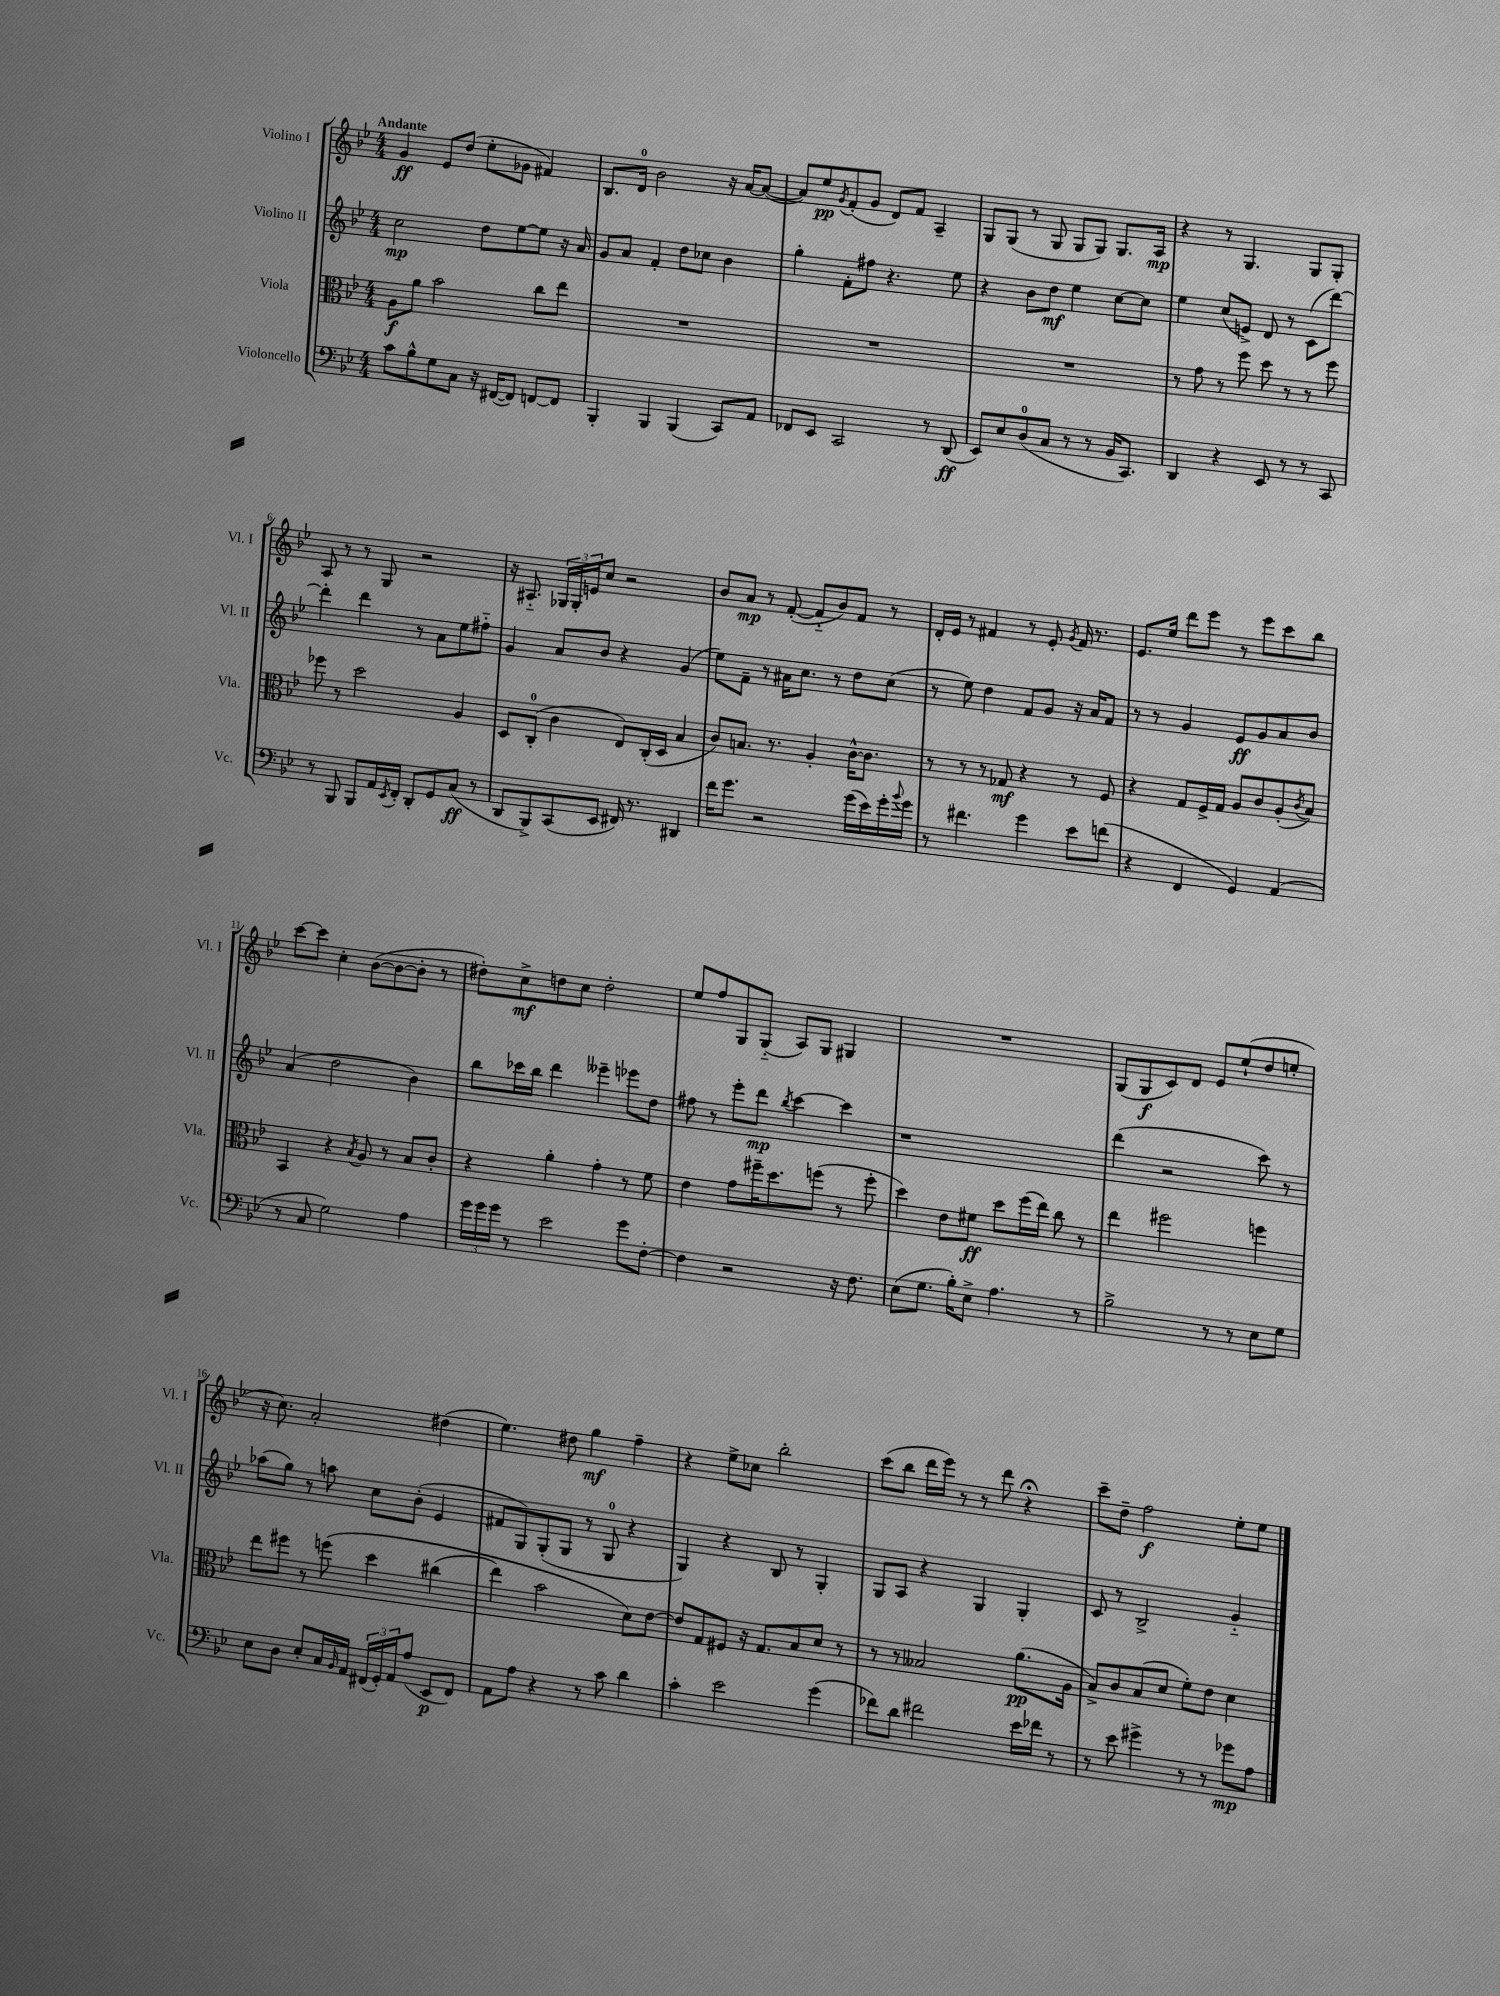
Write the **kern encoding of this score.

**kern	**dynam	**kern	**dynam	**kern	**dynam	**kern	**dynam
*part4	*part4	*part3	*part3	*part2	*part2	*part1	*part1
*staff4	*staff4	*staff3	*staff3	*staff2	*staff2	*staff1	*staff1
*I"Violoncello	*	*I"Viola	*	*I"Violino II	*	*I"Violino I	*
*I'Vc.	*	*I'Vla.	*	*I'Vl. II	*	*I'Vl. I	*
*clefF4	*	*clefC3	*	*clefG2	*	*clefG2	*
*k[b-e-]	*	*k[b-e-]	*	*k[b-e-]	*	*k[b-e-]	*
*M4/4	*	*M4/4	*	*M4/4	*	*M4/4	*
=1	=1	=1	=1	=1	=1	=1	=1
!	!	!	!	!	!	!LO:TX:a:B:t=Andante	!
8c\L	.	8A\L	f	2cc\	mp	4g/	ff
8B-^^\	.	8a\J	.	.	.	.	.
8G\	.	2b-\	.	.	.	8e-/L	.
8C\J	.	.	.	.	.	(8dd/J	.
16r	.	.	.	8dd\L	.	8ee-'\L	.
([16FF#X/KL	.	.	.	.	.	.	.
8FF#/J])	.	.	.	[8ee-\	.	8g-X\J	.
[8FFn/L	.	8cc\L	.	8ee-\J]	.	4f#X/)	.
8FF/J]	.	8ee-\J	.	16r	.	.	.
.	.	.	.	16a/	.	.	.
=2	=2	=2	=2	=2	=2	=2	=2
4BBB-'/	.	1r	.	8g/L	.	8.B-/L	.
.	.	.	.	8a/J	.	.	.
.	.	.	.	.	.	16d/Jk	.
4BBB-/	.	.	.	4f'/	.	2b-\	.
(4BBB-/	.	.	.	8dd\L	.	.	.
.	.	.	.	8cc-X\J	.	.	.
8CC/L)	.	.	.	4b-\	.	16r	.
.	.	.	.	.	.	[16a/KL	.
8AA/J	.	.	.	.	.	(8a/J_	.
=3	=3	=3	=3	=3	=3	=3	=3
8FF-X/L	.	1r	.	4gg'\	.	8a/L])	.
8EE-/J	.	.	.	.	.	8ee-/	pp
.	.	.	.	.	.	8qg/	.
2CC/	.	.	.	8f'\L	.	(8f'/	.
.	.	.	.	8ff#X\J	.	8g/J	.
.	.	.	.	4.r	.	8d/L)	.
.	.	.	.	.	.	8f/J	.
8r	.	.	.	.	.	4A~/	.
(8DD/	ff	.	.	8ee-\	.	.	.
=4	=4	=4	=4	=4	=4	=4	=4
8EE-/L)	.	1r	.	4r	.	8G/L	.
8E-/	.	.	.	.	.	(8G/J	.
(8D/	.	.	.	8b-\L	.	8r	.
8C/J	.	.	.	8dd\J	mf	8G/	.
8r	.	.	.	4ee-\	.	8G/L	.
8r	.	.	.	.	.	8G/J)	.
16BB-/KL	.	.	.	[8cc\L	.	8.G/L	.
8.CC/J)	.	.	.	.	.	.	.
.	.	.	.	8cc\J]	.	.	.
.	.	.	.	.	.	16A/Jk	mp
=5	=5	=5	=5	=5	=5	=5	=5
4DD/	.	8r	.	4ee-\	.	4r	.
.	.	8g\	.	.	.	.	.
4r	.	8r	.	(8cc/L	.	8r	.
.	.	8ff\	.	8en^/J)	.	4.G/	.
8EE-/	.	8dd\	.	8d/	.	.	.
8r	.	8r	.	8r	.	.	.
8r	.	8r	.	(8c\L	.	8G/L	.
8CC/	.	8ff\	.	[8ddd\J)	.	8G'/J	.
!!LO:LB:g=z
=6	=6	=6	=6	=6	=6	=6	=6
8r	.	8ff-X\	.	4ddd'\]	.	8A/	.
8BBB-/	.	8r	.	.	.	8r	.
8BBB-/L	.	2dd\	.	4ddd\	.	8r	.
16AA/L	.	.	.	.	.	8G/	.
8qEE-/	.	.	.	.	.	.	.
16FF'/JJ	.	.	.	.	.	.	.
8DD'/L	.	.	.	8r	.	2r	.
8GG/	.	.	.	8a\L	.	.	.
(8C/J	ff	4A/	.	8ee-\	.	.	.
8r	.	.	.	8ff#X\J	.	.	.
=7	=7	=7	=7	=7	=7	=7	=7
8DD/L	.	8D/L	.	4g/	.	16r	.
.	.	.	.	.	.	8.A#X/	.
8BBB-^/)	.	(8C'/J	.	.	.	.	.
(8CC/	.	4c\	.	8a/L	.	24G-X/LL	.
.	.	.	.	.	.	24G-'/	.
.	.	.	.	.	.	24en/J	.
8EE-/J	.	.	.	8b-/J	.	8cc/J	.
16FF#X/)	.	8E-/L)	.	4r	.	2r	.
8.r	.	.	.	.	.	.	.
.	.	(16C'/L	.	.	.	.	.
.	.	16D/JJ	.	.	.	.	.
4DD#X/	.	4B-/	.	(4g/	.	.	.
=8	=8	=8	=8	=8	=8	=8	=8
16f\KL	.	8c/L)	.	8ee-\L)	.	8b-/L	.
8.g\J	.	.	.	.	.	.	.
.	.	8.Bn/J	.	8f~\J	.	8a/J	mp
2r	.	.	.	8r	.	8r	.
.	.	8.r	.	.	.	.	.
.	.	.	.	16a#X\KL	.	([8f'/	.
.	.	.	.	8.cc\J	.	.	.
.	.	4A'/	.	.	.	8f/L]	.
.	.	.	.	8r	.	8b-/)	.
(16g\LL	.	[16c^^\KL	.	8dd\L	.	8f/J	.
16e-\)	.	8.c\J]	.	.	.	.	.
16g'\	.	.	.	(8cc\J	.	8r	.
8qqb-/	.	.	.	.	.	.	.
16g\JJ	.	.	.	.	.	.	.
=9	=9	=9	=9	=9	=9	=9	=9
8r	.	8r	.	8r	.	16d'/LL	.
.	.	.	.	.	.	16e-/JJ	.
4.f#X\	.	8r	.	8ee-\)	.	8r	.
.	.	8r	.	4dd\	.	4f#X/	.
.	.	8G-X/	mf	.	.	.	.
4g\	.	4r	.	8f/L	.	8r	.
.	.	.	.	8g/J	.	8e-'/	.
.	.	.	.	.	.	8qg/	.
8e-\L	.	8r	.	16r	.	16f#/	.
.	.	.	.	16a/KL	.	8.r	.
(8fn\J	.	8F/	.	8f/J	.	.	.
=10	=10	=10	=10	=10	=10	=10	=10
4r	.	4r	.	8r	.	8.e-/L	.
.	.	.	.	8r	.	.	.
.	.	.	.	.	.	16ee-/Jk	.
4FF/	.	8G/L	.	4g/	.	8ddd\L	.
.	.	16F^/L	.	.	.	8eee-\J	.
.	.	16G/JJ	.	.	.	.	.
4GG/)	.	8A/L	.	8e-/L	ff	8r	.
.	.	8c/	.	8g/	.	8eee-\L	.
(4AA/	.	(8A'/	.	8a/	.	8ccc\	.
.	.	8qc/	.	.	.	.	.
.	.	8B-/J)	.	8b-/J	.	8bb-\J	.
!!LO:LB:g=z
=11	=11	=11	=11	=11	=11	=11	=11
8r	.	4BB-/	.	(4a/	.	[8ccc\L	.
8C/	.	.	.	.	.	8ccc\J]	.
2G\)	.	4r	.	2dd\	.	4cc'\	.
.	.	8qB-/	.	.	.	.	.
.	.	8A/	.	.	.	([8b-\L	.
.	.	8r	.	.	.	8b-\_	.
4A\	.	8B-/L	.	4b-\)	.	8b-'\J]	.
.	.	8c'/J	.	.	.	8r	.
=12	=12	=12	=12	=12	=12	=12	=12
24g\LL	.	4r	.	8bb-\L	.	8dd#X'\L)	.
24g\	.	.	.	.	.	.	.
24g\JJ	.	.	.	.	.	.	.
8r	.	.	.	16ccc-X\L	.	8cc^\	mf
.	.	.	.	16bb-\JJ	.	.	.
2e-\	.	4a'\	.	4ddd\	.	8ddn\	.
.	.	.	.	.	.	8cc\J	.
.	.	4g'\	.	4eee--X~\	.	2dd'\	.
8g\L	.	8r	.	8eee-X\L	.	.	.
[8F'\J	.	8f\	.	8dd\J	.	.	.
=13	=13	=13	=13	=13	=13	=13	=13
4F\]	.	4e-\	.	8ff#X\	.	8ee-/L	.
.	.	.	.	8r	.	8ff/	.
2r	.	8g\L	.	8eee-'\L	.	8G/	.
.	.	16ff#X~\K	.	8ddd\J	mp	(8G/J	.
.	.	8.dd\	.	.	.	.	.
.	.	.	.	8qbb-/	.	.	.
.	.	.	.	[4ccc\	.	8A/L)	.
.	.	(8ffn\J	.	.	.	8G/J	.
16r	.	8r	.	4ccc\]	.	4G#X/	.
8.F\	.	.	.	.	.	.	.
.	.	8ff'\	.	.	.	.	.
=14	=14	=14	=14	=14	=14	=14	=14
(8E-\L	.	4dd\)	.	1r	.	1r	.
8.G\J	.	.	.	.	.	.	.
.	.	8e-\L	.	.	.	.	.
16B-'\KL)	.	.	.	.	.	.	.
8E-^\J	.	8f#X\J	ff	.	.	.	.
4.A\	.	8dd\L	.	.	.	.	.
.	.	(16ff\L	.	.	.	.	.
.	.	16ee-\JJ)	.	.	.	.	.
.	.	8cc\	.	.	.	.	.
8r	.	8r	.	.	.	.	.
=15	=15	=15	=15	=15	=15	=15	=15
2B-^\	.	4ee-\	.	(4ddd\	.	(8G/L	.
.	.	.	.	.	.	8G/	f
.	.	2ff#X\	.	2r	.	8c/)	.
.	.	.	.	.	.	8d/J	.
8r	.	.	.	.	.	8e-/L	.
8r	.	.	.	.	.	(8ee-`/	.
8E-\L	.	4ffn\	.	8ccc\)	.	8dd/	.
8G\J	.	.	.	8r	.	8een'/J	.
!!LO:LB:g=z
=16	=16	=16	=16	=16	=16	=16	=16
8E-\L	.	8ee-\L	.	(8aa-X\L	.	16r	.
.	.	.	.	.	.	8.cc\)	.
8D\J	.	8ff#X\J	.	8gg\J)	.	.	.
8E-'/L	.	8r	.	8r	.	2a'/	.
16C/L	.	(8ffn\	.	8aan\	.	.	.
16qqBB-/	.	.	.	.	.	.	.
16AA/JJ	.	.	.	.	.	.	.
(24FF#X/LL	.	4dd\	.	8cc\L	.	.	.
24GG'/)	.	.	.	.	.	.	.
24AA/J	.	.	.	.	.	.	.
(8A/J	.	.	.	(8b-'\J	.	.	.
8EE-/L	p	(4cc#X\	.	4e-/	.	(4dd#X\	.
8FF#/J)	.	.	.	.	.	.	.
=17	=17	=17	=17	=17	=17	=17	=17
8AA\L	.	4ee-\)	.	8f#X/L	.	4.ee-\)	.
8A\J	.	.	.	8G/)	.	.	.
4r	.	2b-\	.	(8G'/	.	.	.
.	.	.	.	8G/J	.	8dd#X\	.
8r	.	.	.	8r	.	4gg\	mf
8c\	.	.	.	8G/	.	.	.
4d\	.	8d\L)	.	4r	.	4ff~\	.
.	.	[8e-\J	.	.	.	.	.
=18	=18	=18	=18	=18	=18	=18	=18
4c'\	.	8e-/L]	.	4G/)	.	4r	.
.	.	8G/	.	.	.	.	.
2e-\	.	8F#X/J	.	4r	.	8ee-^\L	.
.	.	16r	.	.	.	8cc-X\J	.
.	.	8.G/L	.	.	.	.	.
.	.	.	.	8B-/	.	2bb-'\	.
.	.	8B-/	.	8r	.	.	.
(4g\	.	8d/J	.	4G'/	.	.	.
.	.	8r	.	.	.	.	.
=19	=19	=19	=19	=19	=19	=19	=19
8f-X\L)	.	8r	.	8G/L	.	(8ccc\L	.
8d\J	.	8r	.	8A/J	.	8bb-\J	.
2f#X\	.	2B--X/	.	4r	.	16ddd\LL	.
.	.	.	.	.	.	16eee-\JJ)	.
.	.	.	.	.	.	8r	.
.	.	.	.	4G/	.	8r	.
.	.	.	.	.	.	8ddd\	.
16e-\LL	.	(8.a\L	pp	4G'/	.	4r;<	.
16f-X\JJ	.	.	.	.	.	.	.
8r	.	.	.	.	.	.	.
.	.	16A\Jk	.	.	.	.	.
=20	=20	=20	=20	=20	=20	=20	=20
8r	.	8B-^/L)	.	8c/	.	8ccc~\L	.
8e-\	.	8c/	.	8r	.	8dd~\J	.
4g#X^\	.	(8B-/	.	2B-^/	.	2ff\	f
.	.	8d/J	.	.	.	.	.
8r	.	8f'\L)	.	.	.	.	.
8r	.	8e-\J	.	.	.	.	.
8g-X\L	mp	4d\	.	4g/	.	8ee-'\L	.
8A\J	.	.	.	.	.	8ee-\J	.
==	==	==	==	==	==	==	==
*-	*-	*-	*-	*-	*-	*-	*-
